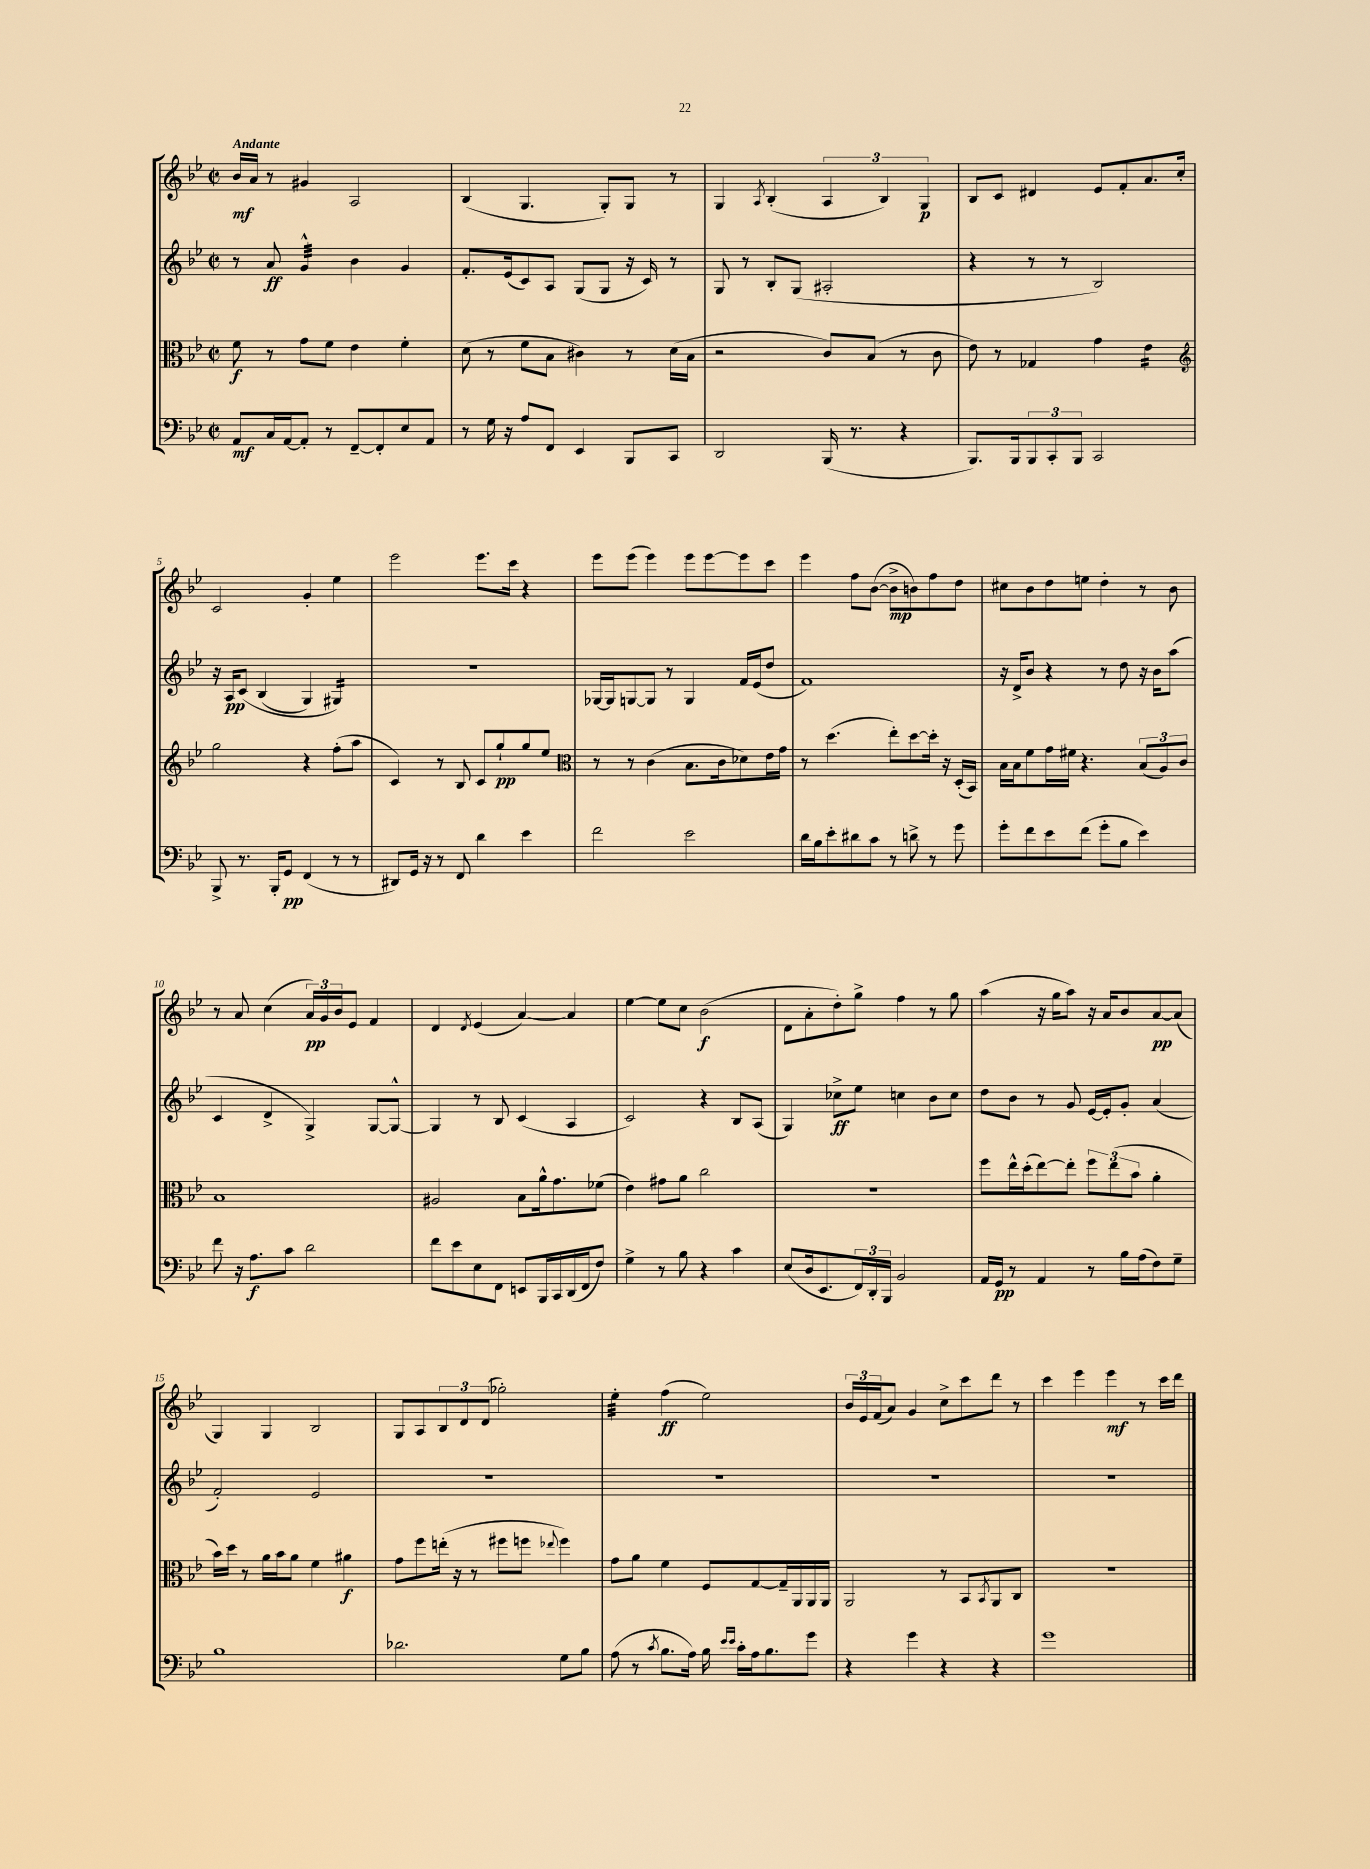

**kern	**kern	**kern	**kern
*staff4	*staff3	*staff2	*staff1
*clefF4	*clefC3	*clefG2	*clefG2
*k[b-e-]	*k[b-e-]	*k[b-e-]	*k[b-e-]
*M2/2	*M2/2	*M2/2	*M2/2
*met(c|)	*met(c|)	*met(c|)	*met(c|)
8AA	8f	8r	16b-
.	.	.	16a
16C	8r	8a	8r
[16AA	.	.	.
8AA']	8g	4g^^	4g#
8r	8f	.	.
[8FF~	4e-	4b-	2A
8FF']	.	.	.
8E-	4f'	4g	.
8AA	.	.	.
=	=	=	=
8r	(8d	8.f'	(4B-
16G	8r	.	.
16r	.	(16e-	.
8A	8f	8c)	4.G
8FF	8B-	8A	.
4EE-	4c#)	(8G	.
.	.	8G	8G')
8BBB-	8r	16r	8G
.	.	16c)	.
8CC	(16d	8r	8r
.	16B-	.	.
=	=	=	=
2DD	2r	8G	4G
.	.	8r	.
.	.	.	8qA
.	.	8B-'	(4B-'
.	.	(8G	.
(16BBB-	8c)	2A#'	6A
8.r	.	.	.
.	(8B-	.	.
.	.	.	6B-)
4r	8r	.	.
.	.	.	6G
.	8c	.	.
=	=	=	=
8.BBB-)	8e-)	4r	8B-
.	8r	.	8c
16BBB-	.	.	.
12BBB-	4G-	8r	4d#
12CC'	.	.	.
.	.	8r	.
12BBB-	.	.	.
2CC	4g	2B-)	8e-
.	.	.	8f'
.	4e-	.	8.a
.	.	.	16cc'
=	=	=	=
*	*clefG2	*	*
8BBB-^	2gg	16r	2c
.	.	16A	.
8.r	.	&(8c	.
.	.	(4B-	.
16BBB-'	.	.	.
8GG	.	.	.
(4FF	4r	4G)	4g'
8r	(8ff'	4G#&)	4ee-
8r	8aa	.	.
=	=	=	=
8DD#)	4c)	1r	2eee-
16GG	.	.	.
16r	.	.	.
8r	8r	.	.
8FF	8B-	.	.
4d	8c	.	8.eee-
.	8gg`	.	.
.	.	.	16ccc
4e-	8gg	.	4r
.	8ee-	.	.
=	=	=	=
*	*clefC3	*	*
2f	8r	[16G-	8eee-
.	.	16G-]	.
.	8r	[8G	(8eee-
.	(4c	8G]	4eee-)
.	.	8r	.
2e-	8.B-	4G	8eee-
.	.	.	[8eee-
.	16c	.	.
.	8d-)	16f	8eee-]
.	.	(16e-	.
.	16e-	8dd	8ccc
.	16g	.	.
=	=	=	=
16d	8r	1f)	4eee-
16B-	.	.	.
8e-'	(4.dd	.	.
8d#	.	.	8ff
8c	.	.	([8b-
8r	8ee-')	.	8b-^]
8d^	[8dd	.	8b)
8r	16dd']	.	8ff
.	16r	.	.
8g	(16D'	.	8dd
.	16BB-)	.	.
=	=	=	=
8g'	16B-	16r	8cc#
.	16B-	16d^	.
8f	8f	8b-	8b-
8e-	16g	4r	8dd
.	16f#	.	.
(8f	4.r	.	8ee
8g'	.	8r	4dd'
8B-	.	8dd	.
4e-)	(12B-	16r	8r
.	.	16b-	.
.	12A)	.	.
.	.	(8aa	8b-
.	12c	.	.
=	=	=	=
8f	1B-	4c	8r
16r	.	.	8a
8.A	.	.	.
.	.	4d^	(4cc
8c	.	.	.
2d	.	4G^)	24a)
.	.	.	24g
.	.	.	24b-
.	.	.	8e-
.	.	[8G	4f
.	.	8G^^_	.
=	=	=	=
8f	2A#	4G]	4d
8e-	.	.	.
.	.	.	8qd
8E-	.	8r	(4e-
8FF	.	8B-	.
8EE	8B-	(4c	[4a)
16BBB-	16a^^	.	.
16CC	8.g	.	.
(16DD	.	4A	4a]
16FF	.	.	.
8F)	(8f-	.	.
=	=	=	=
4G^	4e-)	2c)	[4ee-
8r	8g#	.	8ee-]
8B-	8a	.	8cc
4r	2cc	4r	(2b-
4c	.	8B-	.
.	.	(8A	.
=	=	=	=
(8E-	1r	4G)	8d
16D	.	.	8a'
8.EE-	.	.	.
.	.	8cc-^	8dd')
24FF)	.	8ee-	8gg^
24DD'	.	.	.
24BBB-	.	.	.
2BB-	.	4cc	4ff
.	.	8b-	8r
.	.	8cc	8gg
=	=	=	=
16AA	8ff	8dd	(4aa
16GG	.	.	.
8r	16ee-^^	8b-	.
.	(16dd'	.	.
4AA	[8ee-)	8r	16r
.	.	.	16gg
.	8ee-']	8g	8aa)
8r	12ff	[16e-	16r
.	.	16e-']	16a
.	(12ee-	.	.
16B-	.	8g'	8b-
.	12b-	.	.
(16A	.	.	.
8F)	4a'	(4a	[8a
8G~	.	.	(8a]
=	=	=	=
1B-	16b-)	2f')	4G)
.	16dd	.	.
.	8r	.	.
.	16a	.	4G
.	16b-	.	.
.	8a	.	.
.	4f	2e-	2B-
.	4a#	.	.
=	=	=	=
2.d-	8g	1r	8G
.	8ff	.	8A
.	(16ee'	.	12B-
.	16r	.	.
.	.	.	12d
.	8r	.	.
.	.	.	(12d
.	8ff#	.	2gg-')
.	8ff	.	.
.	8qqee-	.	.
8G	4ff)	.	.
8B-	.	.	.
=	=	=	=
(8A	8g	1r	4ee-'
8r	8a	.	.
8qc	.	.	.
8.B-	4f	.	(4ff
16A)	.	.	.
16B-	8F	.	2ee-)
16qqe-	.	.	.
16qqe-	.	.	.
16c'	.	.	.
16A	[8G	.	.
8.B-	.	.	.
.	16G~]	.	.
.	16AA	.	.
8g	16AA	.	.
.	16AA	.	.
=	=	=	=
4r	2AA	1r	24b-
.	.	.	24e-
.	.	.	(24f
.	.	.	8a)
4g	.	.	4g
4r	8r	.	8cc^
.	8BB-	.	8ccc
.	8qBB-	.	.
4r	8AA	.	8ddd
.	8C	.	8r
=	=	=	=
1g	1r	1r	4ccc
.	.	.	4eee-
.	.	.	4eee-
.	.	.	8r
.	.	.	16ccc
.	.	.	16ddd
==	==	==	==
*-	*-	*-	*-
